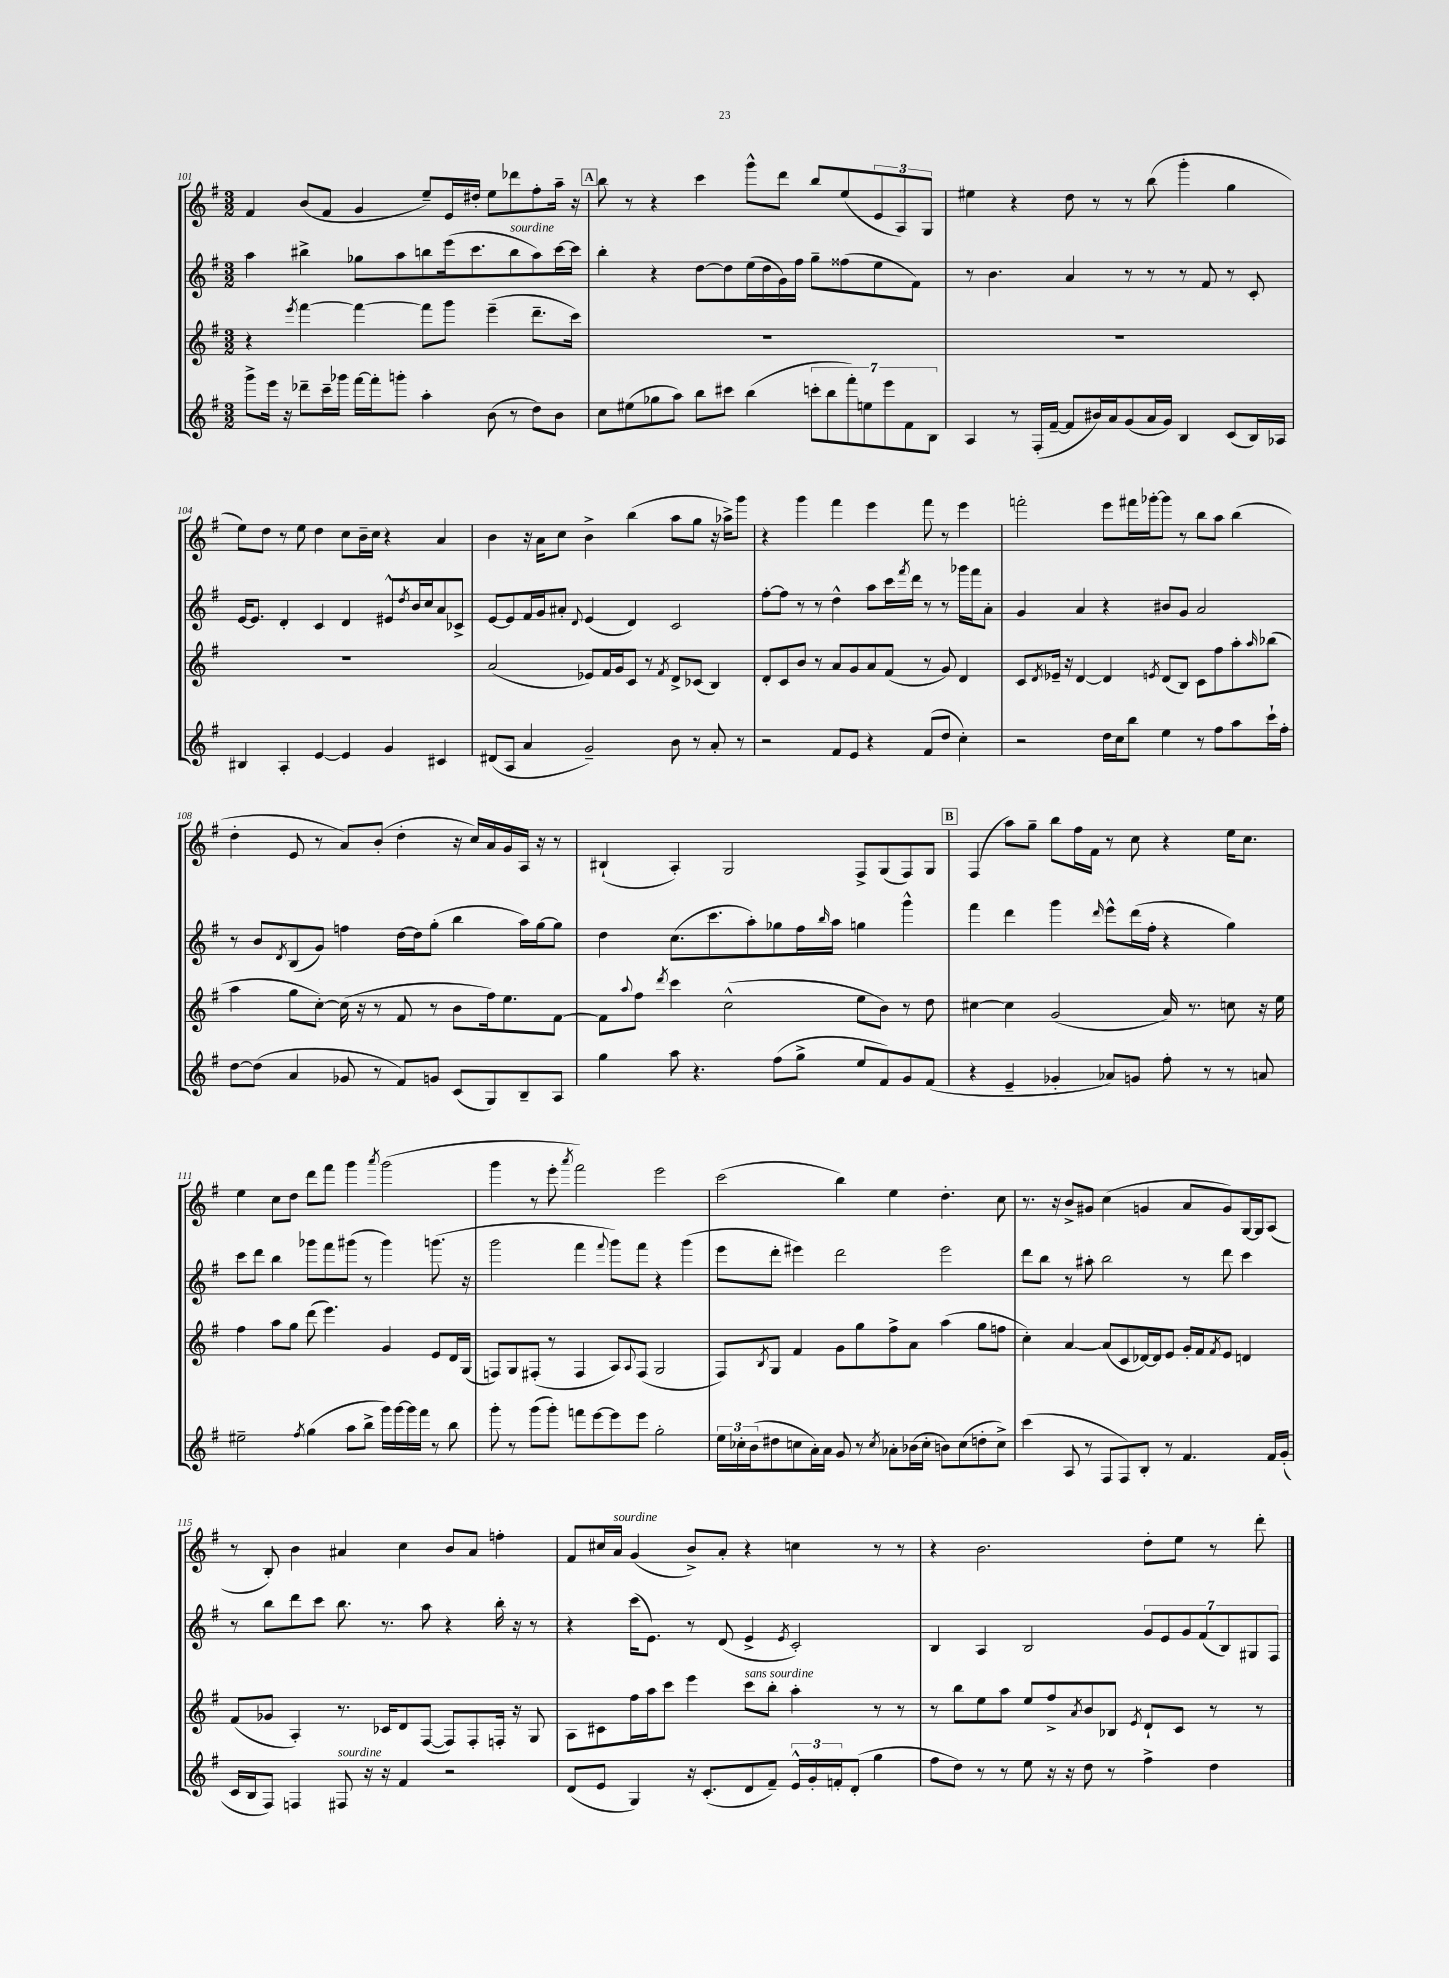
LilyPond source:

<<
\new StaffGroup <<
\new Staff = "s0" {
    \clef treble \key g \major \numericTimeSignature \time 3/2
    fis'4 b'8( fis'8 g'4 e''8--) e'16 dis''16-. e''8 des'''8 fis''8-. a''16-- r16 |
    \mark \markup { \box "A" } b''8 r8 r4 c'''4 g'''8-^ d'''8 b''8 e''8( \tuplet 3/2 { e'8 a8) g8 } |
    eis''4 r4 d''8 r8 r8 b''8( g'''4-. g''4 |
    e''8) d''8 r8 e''8 d''4 c''8 b'16-- c''16 r4 a'4 |
    b'4 r16 a'16 c''8 b'4-> b''4( a''8 g''8 r16 aes''16->) g'''8 |
    r4 g'''4 fis'''4 e'''4 fis'''8 r8 e'''4 |
    f'''2-. e'''8 fis'''16 ges'''16~-. ges'''8 r8 b''8 a''8 b''4( |
    d''4-. e'8 r8 a'8) b'8-.( d''4-. r16 c''16) a'16 g'16 a16 r16 r8 |
    bis4-!( a4-.) g2 fis8-> g8( fis8) g8 |
    \mark \markup { \box "B" } fis4( a''8) g''8-- b''8 fis''16 fis'16 r8 c''8 r4 e''16 c''8. |
    e''4 c''8 d''8 d'''8 fis'''8 g'''4 \acciaccatura { a'''8 } g'''2( |
    g'''4 r8 e'''8-. \acciaccatura { a'''8 } fis'''2) e'''2 |
    c'''2( b''4) e''4 d''4.-. c''8 |
    r8. r16 b'8-> gis'8 c''4( g'4 a'8 g'8) g16~ g16 a8( |
    r8 b8-.) b'4 ais'4 c''4 b'8 ais'8 f''4-. |
    fis'8 cis''16 a'16^\markup { \italic "sourdine" } g'4( b'8->) a'8-. r4 c''4 r8 r8 |
    r4 b'2. d''8-. e''8 r8 d'''8-. \bar "|." |
}
\new Staff = "s1" {
    \clef treble \key g \major \numericTimeSignature \time 3/2
    a''4 bis''4-> ges''8 a''8 b''8 e'''16( c'''8. b''8^\markup { \italic "sourdine" } a''8) c'''16~ c'''16 |
    \mark \markup { \box "A" } b''4-. r4 d''8~ d''8 e''16( d''16 g'16) fis''16 g''8-- fisis''8( e''8 fis'8) |
    r8 b'4. a'4 r8 r8 r8 fis'8 r8 c'8-. |
    e'16~ e'8. d'4-. c'4 d'4 eis'8-^ \acciaccatura { d''8 } b'16 c''16 a'8 ces'8-> |
    e'8~ e'8 fis'16 g'16 ais'8-. \appoggiatura { d'8 } e'4( d'4) c'2 |
    fis''8~-. fis''8 r8 r8 d''4-^ a''8 c'''16 \acciaccatura { fis'''8 } d'''16 r8 r8 ges'''16 fis'''16 a'8-. |
    g'4 a'4 r4 bis'8 g'8 a'2 |
    r8 b'8 \acciaccatura { d'8 } b8( g'8) f''4 d''16~ d''16 g''8-.( b''4 a''16) g''16~ g''8 |
    d''4 c''8.( c'''8. a''8-.) ges''8 fis''16 \grace { b''16 } a''16 g''4 g'''4-^ |
    \mark \markup { \box "B" } fis'''4 d'''4 g'''4 \grace { d'''16 } e'''8-^ d'''16( fis''16-. r4 g''4) |
    c'''8 d'''8 b''4 ges'''8 fis'''8 gis'''8( r8 gis'''4) g'''8.( r16 |
    g'''2 fis'''4 \appoggiatura { fis'''8 } g'''8) fis'''8 r4 g'''4( |
    e'''8 d'''8-. eis'''4) d'''2 eis'''2 |
    d'''8 b''8 r8 ais''8-. b''2 r8 d'''8 c'''4 |
    r8 b''8 d'''8 c'''8 b''8. r8. a''8 r4 b''16-. r16 r8 |
    r4 c'''16( e'8.) r8 d'8( e'4-> \acciaccatura { e'8 } c'2-.) |
    b4 a4 b2 \tuplet 7/4 { g'8 e'8 g'8 fis'8( b8) gis8 fis8 } \bar "|." |
}
\new Staff = "s2" {
    \clef treble \key g \major \numericTimeSignature \time 3/2
    r4 \acciaccatura { e'''8 } fis'''4~ fis'''4~ fis'''8 g'''8 e'''4--( d'''8.-- c'''16) |
    \mark \markup { \box "A" } R1. |
    R1. |
    R1. |
    a'2( ees'8) fis'16 g'16 c'8 r8 \acciaccatura { fis'8 } d'8-> ces'8( b4) |
    d'8-. c'8 b'8 r8 a'8 g'8 a'8 fis'8( r8 g'8) d'4 |
    c'8 \acciaccatura { d'8 } ees'16-- r16 d'4~ d'4 \acciaccatura { e'8 } d'8( b8) c'8 fis''8 a''8-. \grace { a''16 } bes''8( |
    a''4 g''8 c''8~-.) c''16( r16 r8 fis'8 r8 b'8 fis''16) e''8. fis'8~ |
    fis'8 \appoggiatura { a''8 } fis''8 \acciaccatura { d'''8 } c'''4 c''2-^( e''8 b'8) r8 d''8 |
    \mark \markup { \box "B" } cis''4~ cis''4 g'2( a'16) r8. c''8 r16 e''16 |
    fis''4 a''8 g''8 d'''8( e'''4.) g'4 e'8 d'16 g16( |
    f8) g8 fis8-.( r8 fis4 a8) \appoggiatura { a8 } fis8( g2 |
    fis8) \acciaccatura { b8 } g8 fis'4 g'8 g''8 fis''8-> a'8 a''4( g''8 f''8 |
    c''4-.) a'4~ a'8( c'8 des'16~) des'16 e'8 g'16-. fis'16 \acciaccatura { fis'8 } e'8 d'4 |
    fis'8( ges'8 a4-.) r8. ces'16 d'8 fis8~( fis8) fis8-. f16-. r16 g8 |
    a8 cis'8 fis''16 a''16 c'''8 e'''4 c'''8^\markup { \italic "sans sourdine" } b''8-. a''4-. r8 r8 |
    r8 b''8 e''8 a''8 e''8 fis''8-> \acciaccatura { a'8 } b'8 bes8 \acciaccatura { e'8 } d'8-! c'8 r8 r8 \bar "|." |
}
\new Staff = "s3" {
    \clef treble \key g \major \numericTimeSignature \time 3/2
    g'''8-> e'''16 r16 des'''8-- c'''16-- ges'''16 fis'''16~ fis'''16-. g'''8-. a''4-. b'8( r8 d''8) b'8 |
    \mark \markup { \box "A" } c''8 eis''8( ges''8 a''8) b''8 cis'''8 b''4( \tuplet 7/4 { c'''8-. b''8 fis'''8-.) e''8 e'''8 fis'8 b8 } |
    a4 r8 fis16-.( fis'16~-- fis'8 bis'16) a'16 g'8( a'16 g'16) b4 c'8( b16) aes16 |
    bis4 a4-. e'4~ e'4 g'4 cis'4 |
    dis'8( a8 a'4 g'2--) b'8 r8 a'8-. r8 |
    r2 fis'8 e'8 r4 fis'8( d''8 c''4-.) |
    r2 d''16 c''16 b''8 e''4 r8 fis''8 a''8 c'''16-! fis''16-. |
    d''8~ d''8( a'4 ges'8 r8 fis'8) g'8 c'8( g8) b8-- a8 |
    g''4 a''8 r4. fis''8( g''8-> e''8 fis'8) g'8 fis'8( |
    \mark \markup { \box "B" } r4 e'4-- ges'4-. aes'8) g'8 fis''8-. r8 r8 a'8 |
    eis''2-- \acciaccatura { fis''8 } g''4( a''8 b''8-> g'''16) g'''16~ g'''16 fis'''16 r8 b''8 |
    g'''8-. r8 g'''8( g'''8-.) f'''8 e'''8~ e'''8 e'''8 g''2-. |
    \tuplet 3/2 { e''16 ces''16-. b'16( } dis''8 c''8 a'16-.) a'16 g'8 r8 \acciaccatura { c''8 } aes'8-. bes'16( c''16-. b'8) c''8( d''8-. c''8->) |
    c'''4( a8 r8 fis8 fis8) b8-. r8 fis'4. fis'16 g'16-.( |
    c'16 b16 fis8) f4 fis8^\markup { \italic "sourdine" } r16 r16 fis'4 r2 |
    d'8( e'8 g4) r16 c'8.-.( d'8 fis'8--) \tuplet 3/2 { e'16-^ g'16-. f'16-. } d'8-.( g''4 |
    fis''8 d''8) r8 r8 e''8 r16 r16 d''8 r8 fis''4-> d''4 \bar "|." |
}
>>
>>
\layout { \context { \Score currentBarNumber = #101 } }
